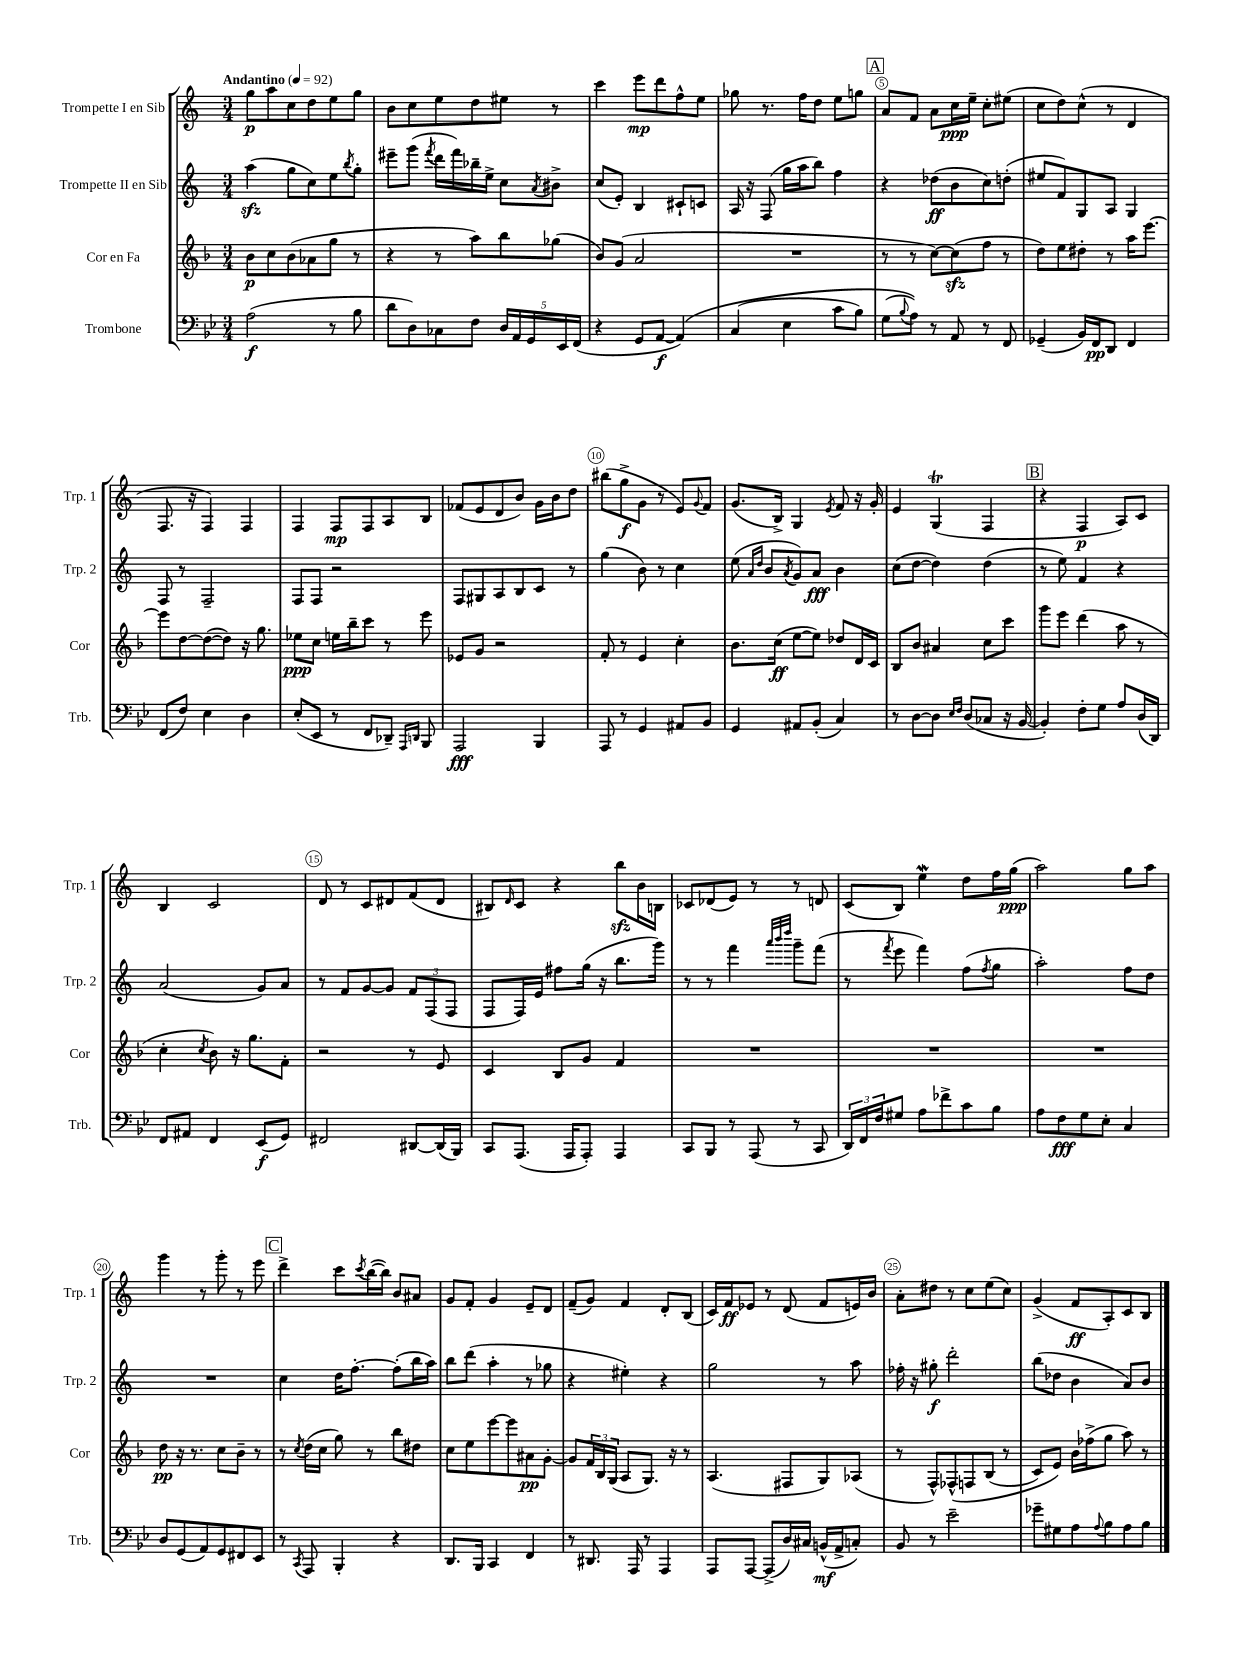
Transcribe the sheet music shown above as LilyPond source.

<<
\new StaffGroup <<
\new Staff = "s0" \with { instrumentName = "Trompette I en Sib" shortInstrumentName = "Trp. 1" } {
    \clef treble \key c \major \numericTimeSignature \time 3/4 \tempo "Andantino" 4 = 92
    g''8\p a''8 c''8 d''8 e''8 g''8 |
    b'8 c''8 e''8 d''8 eis''8 r8 |
    c'''4 e'''8\mp d'''8 f''8-^ e''8 |
    ges''8 r8. f''16 d''8 e''8 g''8 |
    \mark \markup { \box "A" } a'8 f'8 a'8 c''16\ppp e''16-- c''8-. eis''8( |
    c''8 d''8) c''8-^( r8 d'4 |
    f8. r16 f4) f4 |
    f4 f8\mp f8 a8 b8 |
    fes'8( e'8 d'8 b'8) g'16 b'16 d''8 |
    bis''8( g''8->\f g'8 r8 e'8) \appoggiatura { g'8 } f'8 |
    g'8.( b16->) g4 \acciaccatura { e'8 } f'8 r16 g'16-. |
    e'4 g4\trill( f4 |
    \mark \markup { \box "B" } r4 f4\p a8) c'8 |
    b4 c'2 |
    d'8 r8 c'8 dis'8 f'8( dis'8 |
    bis8) \grace { d'16 } c'8 r4 b''8\sfz b'16 b16 |
    ces'8 des'8( e'8) r8 r8 d'8 |
    c'8( b8) e''4\mordent d''8 f''16 g''16\ppp( |
    a''2) g''8 a''8 |
    g'''4 r8 g'''8-. r8 e'''8 |
    \mark \markup { \box "C" } d'''4-> c'''8 \acciaccatura { c'''8 } b''16~( b''16) b'8 ais'8 |
    g'8 f'8-. g'4 e'8-- d'8 |
    f'8--( g'8) f'4 d'8-. b8( |
    c'16) f'16\ff ees'8 r8 d'8( f'8 e'16) b'16 |
    a'8-. dis''8 r8 c''8 e''8( c''8) |
    g'4->( f'8\ff a8-.) c'8 b8 \bar "|." |
}
\new Staff = "s1" \with { instrumentName = "Trompette II en Sib" shortInstrumentName = "Trp. 2" } {
    \clef treble \key c \major \numericTimeSignature \time 3/4
    a''4\sfz( g''8 c''8) e''8 \acciaccatura { b''8 } g''8-. |
    eis'''8-- g'''8( \acciaccatura { f'''8 } d'''16 f'''16) bes''16-- e''16-> c''8 \acciaccatura { a'8 } bis'8-> |
    c''8( e'8-.) b4 cis'8-! c'8 |
    a16 r16 f8( g''16 a''16 b''8) f''4 |
    \mark \markup { \box "A" } r4 des''8\ff( b'8 c''8) d''8-.( |
    eis''8 f'8) g8 a8 g4 |
    f8 r8 f2-- |
    f8 f8 r2 |
    f8 gis8 a8 b8 c'8 r8 |
    g''4( b'8) r8 c''4 |
    e''8( \grace { a'16 d''16 } b'8 \acciaccatura { a'8 } g'8) a'8\fff b'4 |
    c''8( d''8~ d''4) d''4( |
    \mark \markup { \box "B" } r8 e''8) f'4 r4 |
    a'2( g'8) a'8 |
    r8 f'8 g'8~ g'8 \tuplet 3/2 { f'8 f8( f8 } |
    f8 f16) e'16 fis''8 g''16( r16 b''8. g'''16) |
    r8 r8 f'''4 \grace { a'''32 b'''32 d''''32 } g'''8-- f'''8( |
    r8 \acciaccatura { f'''8 } e'''8 f'''4) f''8( \acciaccatura { f''8 } g''8 |
    a''2-.) f''8 d''8 |
    R2. |
    \mark \markup { \box "C" } c''4 d''16 f''8.~-. f''8-.( b''16 a''16) |
    b''8 d'''8( a''4-. r8 ges''8 |
    r4 eis''4-.) r4 |
    g''2 r8 a''8 |
    fes''16-. r16 gis''8-.\f d'''2-. |
    b''8( des''8 b'4 a'8) b'8 \bar "|." |
}
\new Staff = "s2" \with { instrumentName = "Cor en Fa" shortInstrumentName = "Cor" } {
    \clef treble \key f \major \numericTimeSignature \time 3/4
    bes'8\p c''8 bes'8( aes'8 g''8 r8 |
    r4 r8 a''8) bes''8 ges''8( |
    bes'8) g'8( a'2 |
    R2. |
    \mark \markup { \box "A" } r8 r8 c''8~) c''8\sfz( f''8 r8 |
    d''8) e''8 dis''8-. r8 a''16 e'''8.~ |
    e'''8 d''8~ d''8~( d''8) r16 g''8. |
    ees''8\ppp c''8 e''16 bes''16-- c'''8 r8 e'''8 |
    ees'8 g'8 r2 |
    f'8-. r8 e'4 c''4-. |
    bes'8. c''16\ff( e''8~ e''8) des''8 d'16 c'16 |
    bes8 bes'8 ais'4 c''8 c'''8 |
    \mark \markup { \box "B" } g'''8 e'''8 d'''4( a''8 r8 |
    c''4-. \acciaccatura { c''8 } bes'8) r16 g''8. f'8-. |
    r2 r8 e'8 |
    c'4 bes8 g'8 f'4 |
    R2. |
    R2. |
    R2. |
    d''8\pp r16 r8. c''8 bes'8-- r8 |
    \mark \markup { \box "C" } r8 \acciaccatura { c''8 } d''16( c''16 g''8) r8 bes''8 dis''8 |
    c''8 e''8 e'''8~ e'''8 ais'8\pp g'8~-. |
    g'8 \tuplet 3/2 { f'16 bes16 g16( } a8 g8.) r16 r8 |
    a4.( fis8 g8) aes8( |
    r8 f8-^) fes8-^\( f8 bes8( r8 |
    c'8) e'8\) bes'16 fes''16->( g''8 a''8) r8 \bar "|." |
}
\new Staff = "s3" \with { instrumentName = "Trombone" shortInstrumentName = "Trb." } {
    \clef bass \key bes \major \numericTimeSignature \time 3/4
    a2\f( r8 bes8 |
    d'8 d8) ces8 f8 \tuplet 5/4 { d16 a,16 g,16 ees,16 f,16( } |
    r4 g,8 a,8~\f a,4)\( |
    c4( ees4 c'8 bes8) |
    \mark \markup { \box "A" } g8( \appoggiatura { bes8 } a8)\) r8 a,8 r8 f,8 |
    ges,4--( bes,16) f,16\pp d,8 f,4 |
    f,8( f8) ees4 d4 |
    ees8-.( ees,8 r8 f,8 des,8--) \grace { a,,16 d,16 } bes,,8 |
    a,,2\fff bes,,4 |
    a,,8 r8 g,4 ais,8 bes,8 |
    g,4 ais,8 bes,8-.( c4) |
    r8 d8~ d8 \grace { ees16 f16 } d8( ces8 r16 bes,16~ |
    \mark \markup { \box "B" } bes,4-.) f8-. g8 a8 d16( d,16) |
    f,8 ais,8 f,4 ees,8\f( g,8) |
    fis,2 dis,8~ dis,16( bes,,16) |
    c,8 a,,8.( a,,16 a,,8-.) a,,4 |
    c,8 bes,,8 r8 a,,8( r8 c,8 |
    \tuplet 3/2 { d,16) f,16 f16 } gis8 a8 fes'8-> c'8 bes8 |
    a8 f8\fff g8 ees8-. c4 |
    d8 g,8( a,8) g,8 fis,8 ees,8 |
    \mark \markup { \box "C" } r8 \acciaccatura { c,8 } a,,8 bes,,4-. r4 |
    d,8. bes,,16 c,4 f,4 |
    r8 dis,8. a,,16 r8 a,,4 |
    a,,8 a,,8~ a,,8->( d16) cis16 b,16-^\mf( a,16-> c8-.) |
    bes,8 r8 ees'2-- |
    ges'8-- gis8 a8 \appoggiatura { a8 } bes8 a8 bes8 \bar "|." |
}
>>
>>
\layout { \context { \Score \override BarNumber.break-visibility = ##(#f #t #t) barNumberVisibility = #(every-nth-bar-number-visible 5) \override BarNumber.stencil = #(make-stencil-circler 0.1 0.3 ly:text-interface::print) } }
